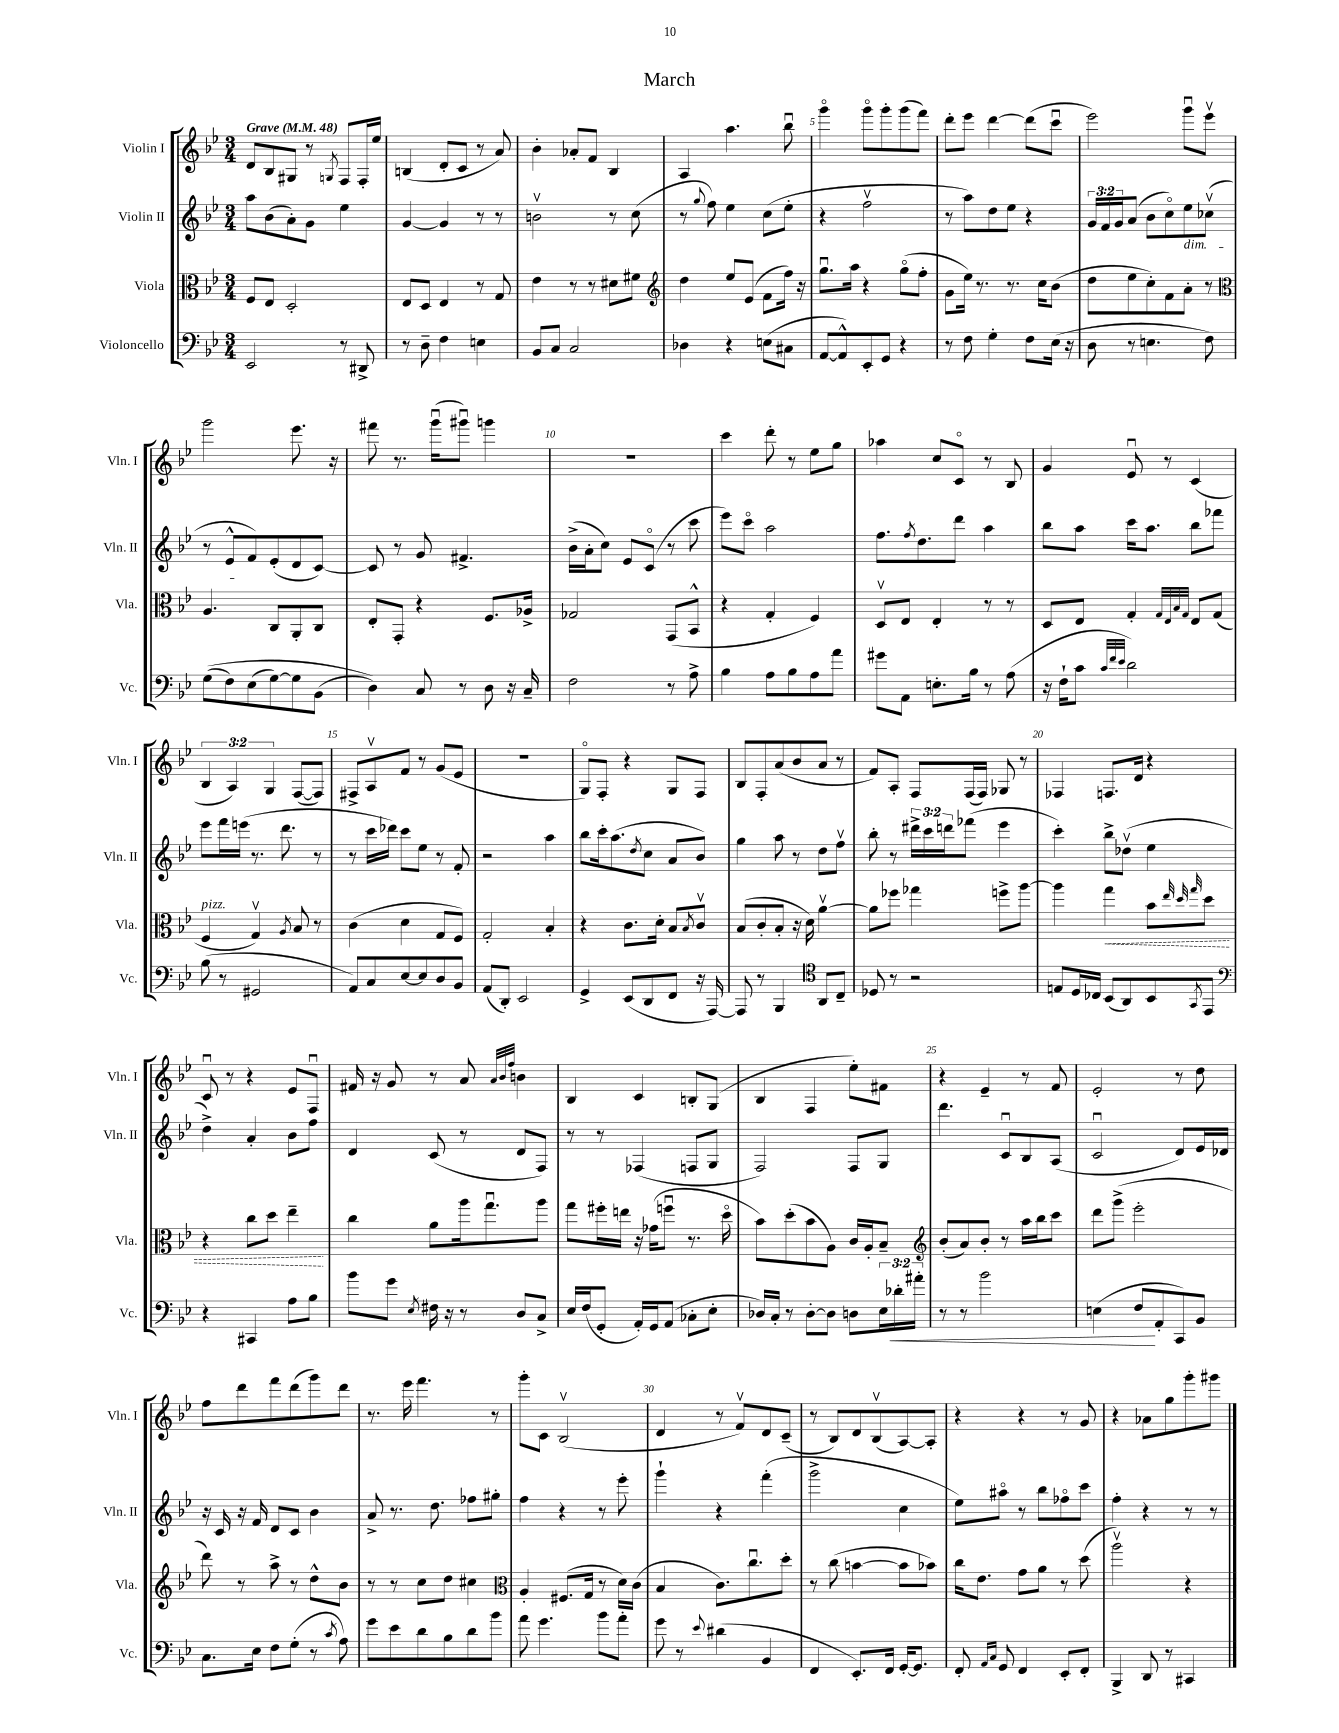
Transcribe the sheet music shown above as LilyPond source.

\header { title = "March" }
<<
\new StaffGroup <<
\new Staff = "s0" \with { instrumentName = "Violin I" shortInstrumentName = "Vln. I" } {
    \clef treble \key bes \major \numericTimeSignature \time 3/4 \override Staff.TupletNumber.text = #tuplet-number::calc-fraction-text \tempo "Grave" 4 = 48
    d'8 bes8 gis8 r8 \acciaccatura { g8 } f8 f16-. ees''16 |
    b4( d'8-. c'8 r8 a'8) |
    bes'4-. aes'8-. f'8 bes4 |
    a4 a''4. bes''8\downbow |
    g'''4\flageolet g'''8\flageolet g'''8-. g'''8( f'''8) |
    d'''8-. ees'''8 d'''4~ d'''8( c'''8\downbow |
    ees'''2) g'''8\downbow ees'''8\upbow |
    g'''2 ees'''8. r16 |
    fis'''8 r8. g'''16\downbow( gis'''8\downbow) g'''4 |
    R2. |
    c'''4 d'''8-. r8 ees''8 g''8 |
    aes''4 c''8 c'8\flageolet r8 bes8 |
    g'4 ees'8\downbow r8 c'4( |
    \tuplet 3/2 { bes4 a4) g4 } f8~( f8) |
    fis8-> a8\upbow f'8 r8 g'8( ees'8 |
    R2. |
    g8\flageolet) f8-. r4 g8 f8 |
    bes8 f8-. a'8( bes'8 a'8 r8 |
    f'8) a8-. f8 f16( f16) ges8 r8 |
    fes4 f8. d'16 r4 |
    c'8\downbow r8 r4 ees'8 f8\downbow |
    fis'16 r16 g'8 r8 a'8 \grace { a'32 bes'32 f''32 } b'4 |
    bes4 c'4 b8-. g8( |
    bes4 f4 ees''8-.) fis'8 |
    r4 ees'4-- r8 f'8 |
    ees'2-. r8 d''8 |
    f''8 d'''8 f'''8 d'''8( g'''8) d'''8 |
    r8. ees'''16 f'''4. r8 |
    g'''8-. c'8 bes2\upbow( |
    d'4 r8 f'8\upbow) d'8 c'8--( |
    r8 bes8) d'8 bes8\upbow( a8~) a8-. |
    r4 r4 r8 g'8 |
    r4 aes'8 g''8 g'''8-. gis'''8 \bar "|." |
}
\new Staff = "s1" \with { instrumentName = "Violin II" shortInstrumentName = "Vln. II" } {
    \clef treble \key bes \major \numericTimeSignature \time 3/4 \override Staff.TupletNumber.text = #tuplet-number::calc-fraction-text
    a''8 bes'8( a'8-.) g'8 ees''4 |
    g'4~ g'4 r8 r8 |
    b'2\upbow r8 c''8( |
    r8 \appoggiatura { g''8 } f''8) ees''4 c''8( ees''8-. |
    r4 f''2\upbow |
    r8 a''8) d''8 ees''8 r4 |
    \tuplet 3/2 { g'16 f'16 g'16 } a'8( bes'8 c''8\flageolet) ees''8\dim ces''8\upbow( |
    r8 ees'8-^ f'8\!) ees'8-.( d'8 c'8~) |
    c'8 r8 g'8 fis'4.-> |
    bes'16->( a'16-. c''8) ees'8 c'8\flageolet( r8 c'''8 |
    ees'''8) c'''8\flageolet a''2 |
    f''8. \acciaccatura { f''8 } d''8. d'''8 a''4 |
    bes''8 a''8 c'''16 a''8. bes''8 fes'''8 |
    ees'''8 f'''16 e'''16( r8. d'''8. r8 |
    r8 c'''16 des'''16) c'''8 ees''8 r8 f'8-. |
    r2 a''4 |
    bes''8 c'''16-. a''8.( \acciaccatura { d''8 } c''8 a'8 bes'8) |
    g''4 a''8 r8 d''8 f''8\upbow |
    bes''8-. r8 \tuplet 3/2 { dis'''16-> c'''16 d'''16 } fes'''8( ees'''4 |
    c'''4-.) bes''8-> des''8\upbow( ees''4 |
    d''4->) a'4-. bes'8 f''8 |
    d'4 c'8( r8 d'8 f8) |
    r8 r8 fes4( f8 g8 |
    f2) f8 g8 |
    d'''4. c'8\downbow bes8 a8( |
    c'2\downbow d'8) ees'16 des'16 |
    r16 c'16 r16 f'16 d'8 c'8 bes'4 |
    a'8-> r8. d''8. fes''8 gis''8-. |
    f''4 r4 r8 ees'''8-. |
    g'''4-! r4 f'''4-.( |
    g'''2-> c''4 |
    ees''8) ais''8\flageolet r8 bes''8 fes''8\flageolet c'''8 |
    f''4-. r4 r8 r8 \bar "|." |
}
\new Staff = "s2" \with { instrumentName = "Viola" shortInstrumentName = "Vla." } {
    \clef alto \key bes \major \numericTimeSignature \time 3/4
    f8 ees8 d2-. |
    ees8 d8 ees4 r8 g8 |
    ees'4 r8 r8 dis'8 fis'8 |
    \clef treble d''4 ees''8 ees'8( f'8 f''16) r16 |
    g''8.\downbow a''16 r4 g''8\flageolet( f''8-. |
    g'8 ees''16) r8. r8. c''16 bes'8( |
    d''8 ees''8 c''8-.) f'8 a'8-. r8 |
    \clef alto a4. c8 a,8-. c8 |
    ees8-. g,8-. r4 f8. aes16-> |
    ges2 g,8( bes,8-^ |
    r4 g4-. f4) |
    d8\upbow ees8 ees4-. r8 r8 |
    d8 ees8 g4-. \grace { g32 ees32 bes32 g32 } ees8 g8( |
    f4^\markup { \italic "pizz." } g4\upbow) \acciaccatura { a8 } bes8 r8 |
    c'4( d'4 g8 f8) |
    g2-. bes4-. |
    r4 c'8. d'16-. bes8 \acciaccatura { bes8 } c'8\upbow |
    bes8( c'8-. bes8-. r16 d'16) a'4~\upbow |
    a'8 fes''8 ges''4 f''8-> a''8~ |
    a''4 \once \override Hairpin.style = #'dashed-line g''4\< bes'8 \grace { ees''32 d''32 g''32 } d''8 |
    r4 c''8 d''8 ees''4--\! |
    c''4 a'8 a''16 g''8.\downbow a''8 |
    g''8 fis''16-. e''16 r16 ges'16( f''8\downbow r8. d''16\flageolet |
    bes'8) d''8-.( bes'8 a8) c'16 a16-. bes8-- |
    \clef treble bes'8-.( a'8) bes'8-. r8 a''16 bes''16 c'''8 |
    d'''8 g'''8->( ees'''2-. |
    d'''8) r8 a''8-> r8 d''8-^ bes'8 |
    r8 r8 c''8 d''8 cis''4 |
    \clef alto a4-. fis8.( g16 r8 d'16) c'16( |
    bes4 c'8.) c''8.\downbow d''8-. |
    r8 c''8( b'4~ b'8 bes'8) |
    c''16 ees'8. g'8 a'8 r8 d''8( |
    a''2\upbow) r4 \bar "|." |
}
\new Staff = "s3" \with { instrumentName = "Violoncello" shortInstrumentName = "Vc." } {
    \clef bass \key bes \major \numericTimeSignature \time 3/4 \override Staff.TupletNumber.text = #tuplet-number::calc-fraction-text
    ees,2 r8 dis,8-> |
    r8 d8-- f4 e4 |
    bes,8 c8 c2 |
    des4 r4 e8( cis8 |
    a,8~ a,8-^) ees,8-. g,8 r4 |
    r8 f8 g4-. f8 ees16( r16 |
    d8 r8 e4. f8) |
    g8(\( f8) ees8( g8~) g8 bes,8( |
    d4)\) c8 r8 d8 r16 c16-- |
    f2 r8 a8-> |
    bes4 a8 bes8 a8 a'8 |
    gis'8 a,8 e8.-. bes16 r8 a8( |
    r16 f16-! c'8 \grace { c'32 f'32 ees'32 } d'2) |
    bes8( r8 gis,2 |
    a,8) c8 ees8~ ees8 d8 bes,8 |
    a,8( d,8-.) ees,2 |
    g,4-> ees,8( d,8 f,8 r16 a,,16~) |
    a,,8 r8 bes,,4 \clef tenor a,8 c8-- |
    des8 r8 r2 |
    e8 d16 ces16 bes,8( a,8) bes,8 \acciaccatura { g,8 } ees,8 |
    \clef bass r4 cis,4 a8 bes8 |
    bes'8 g'8 \acciaccatura { ees8 } fis16 r16 r8 d8 c8-> |
    ees16 f16( g,8-. a,16-.) g,16 a,8( ces8-. ees8-. |
    des16) c16-. r8 des8~-. des8 d8 \tuplet 3/2 { ees16 des'16-.\< ais'16-. } |
    r8 r8 bes'2 |
    e4( f8\! a,8-. c,8) bes,8 |
    c8. ees16 f8 g8-.( r8 \acciaccatura { c'8 } a8) |
    g'8 ees'8 d'8 bes8 d'8 bes'8 |
    a'8 g'4. bes'8 a'8-. |
    g'8 r8 \appoggiatura { ees'8 } dis'4( bes,4 |
    f,4 ees,8.-.) f,16 g,16~-. g,8. |
    f,8-. \grace { a,16 c16 } g,8 f,4 ees,8-. f,8-. |
    bes,,4-> d,8 r8 cis,4 \bar "|." |
}
>>
>>
\layout { \context { \Score \override BarNumber.break-visibility = ##(#f #t #t) barNumberVisibility = #(every-nth-bar-number-visible 5) } }
